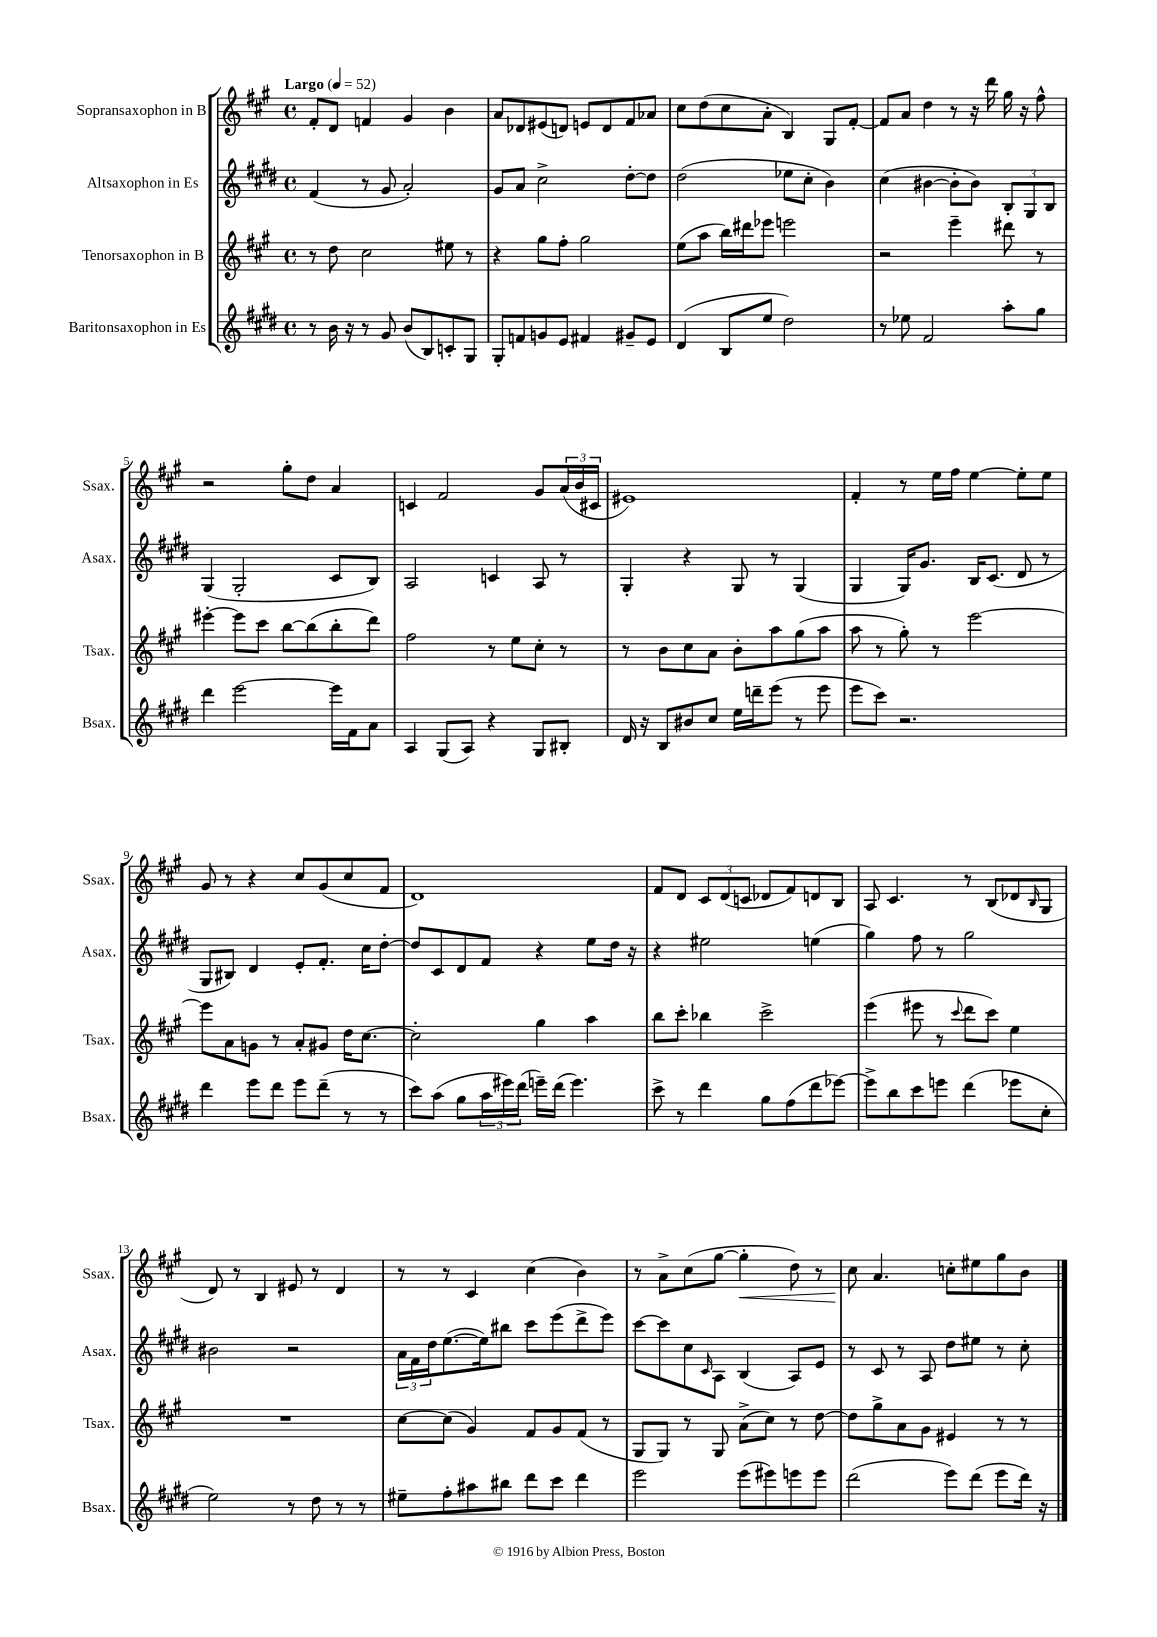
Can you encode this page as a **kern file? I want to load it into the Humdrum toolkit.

**kern	**kern	**kern	**kern	**dynam
*part4	*part3	*part2	*part1	*part1
*staff4	*staff3	*staff2	*staff1	*staff1
*I"Baritonsaxophon in Es	*I"Tenorsaxophon in B	*I"Altsaxophon in Es	*I"Sopransaxophon in B	*
*I'Bsax.	*I'Tsax.	*I'Asax.	*I'Ssax.	*
*clefG2	*clefG2	*clefG2	*clefG2	*
*k[f#c#g#d#]	*k[f#c#g#]	*k[f#c#g#d#]	*k[f#c#g#]	*
*M4/4	*M4/4	*M4/4	*M4/4	*
*met(c)	*met(c)	*met(c)	*met(c)	*
*MM52	*MM52	*MM52	*MM52	*
=1	=1	=1	=1	=1
!	!	!	!LO:TX:a:B:t=Largo	!
8r	8r	(4f#/	8f#'/L	.
16b\	8dd\	.	8d/J	.
16r	.	.	.	.
8r	2cc#\	8r	4fn/	.
8g#/	.	8g#/	.	.
(8b/L	.	2a'/)	4g#/	.
8B/)	.	.	.	.
8cn'/	8ee#X\	.	4b\	.
8G#/J	8r	.	.	.
=2	=2	=2	=2	=2
8G#'/L	4r	8g#/L	8a/L	.
8fn/	.	8a/J	8d-X/	.
8gn/	8gg#\L	2cc#^\	(8e#X/	.
8e/J	8ff#'\J	.	8dn/J)	.
4f#X/	2gg#\	.	8en/L	.
.	.	.	8d/	.
8g#X~/L	.	[8dd#'\L	8f#/	.
8e/J	.	8dd#\J]	8a-X/J	.
=3	=3	=3	=3	=3
(4d#/	(8ee\L	(2dd#\	8cc#\L	.
.	8aa\J	.	(8dd\	.
8B/L	16bb\LL)	.	8cc#\	.
.	16ddd#X\J	.	.	.
8ee/J	8eee-X\J	.	8a'\J	.
2dd#\)	2eeen\	8ee-X\L	4B/)	.
.	.	8cc#'\J	.	.
.	.	4b\)	8G#/L	.
.	.	.	[8f#'/J	.
=4	=4	=4	=4	=4
8r	2r	(4cc#\	8f#/L]	.
8ee-X\	.	.	8a/J	.
2f#/	.	[4b#X\	4dd\	.
.	4eee~\	8b#'\L]	8r	.
.	.	8b#\J)	16r	.
.	.	.	16ddd\	.
8aa'\L	8ddd#X\	12B'/L	16gg#\	.
.	.	.	16r	.
.	.	12G#/	.	.
8gg#\J	8r	.	8ff#^^\	.
.	.	12B/J	.	.
!!LO:LB:g=z
=5	=5	=5	=5	=5
4ddd#\	[4eee#X'\	(4G#/	2r	.
[2eee\	8eee#\L]	2G#'/	.	.
.	8ccc#\J	.	.	.
.	[8bb\L	.	8gg#'\L	.
.	(8bb\]	.	8dd\J	.
16eee\LL]	8bb'\	8c#/L	4a/	.
16f#\J	.	.	.	.
8a\J	8ddd\J)	8B/J)	.	.
=6	=6	=6	=6	=6
4A/	2ff#\	2A/	4cn/	.
(8G#/L	.	.	2f#/	.
8A/J)	.	.	.	.
4r	8r	4cn/	.	.
.	8ee\L	.	.	.
8G#/L	8cc#'\J	8A/	8g#/L	.
8B#X'/J	8r	8r	(24a/L	.
.	.	.	24b/	.
.	.	.	24c#X/JJ	.
=7	=7	=7	=7	=7
16d#/	8r	4G#'/	1e#X)	.
16r	.	.	.	.
8B/L	8b\L	.	.	.
8b#X/	8cc#\	4r	.	.
8cc#/J	8a\J	.	.	.
16ee\LL	8b'\L	8G#/	.	.
16dddn~\J	.	.	.	.
(8eee\J	8aa\	8r	.	.
8r	(8gg#\	(4G#/	.	.
8eee\	8aa\J	.	.	.
=8	=8	=8	=8	=8
8eee\L	8aa\	4G#/	4f#'/	.
8ccc#\J)	8r	.	.	.
2.r	8gg#'\)	16G#/KL)	8r	.
.	.	8.g#/J	.	.
.	8r	.	16ee\LL	.
.	.	.	16ff#\JJ	.
.	[2eee\	16B/KL	[4ee\	.
.	.	(8.c#/J	.	.
.	.	8d#/	8ee'\L]	.
.	.	8r	8ee\J	.
!!LO:LB:g=z
=9	=9	=9	=9	=9
4ddd#\	8eee\L]	8G#/L	8g#/	.
.	8a\	8B#X/J)	8r	.
8eee\L	8gn\J	4d#/	4r	.
8ddd#\J	8r	.	.	.
8eee\L	8a'/L	8e'/L	8cc#/L	.
(8ddd#~\J	8g#X/J	8.f#'/J	(8g#/	.
8r	16dd\KL	.	8cc#/	.
.	[8.cc#\J	16cc#\KL	.	.
8r	.	[8dd#'\J	8f#/J	.
=10	=10	=10	=10	=10
8ccc#\L)	2cc#'\]	8dd#/L]	1d)	.
(8aa\J	.	8c#/	.	.
8gg#\L	.	8d#/	.	.
24aa\L	.	8f#/J	.	.
24eee#X\)	.	.	.	.
(24ddd#\JJ	.	.	.	.
16eeen~\LL)	4gg#\	4r	.	.
(16ddd#\JJ	.	.	.	.
4.eee\)	.	.	.	.
.	4aa\	8ee\L	.	.
.	.	16dd#\Jk	.	.
.	.	16r	.	.
=11	=11	=11	=11	=11
8ccc#^\	8bb\L	4r	8f#/L	.
8r	8ccc#'\J	.	8d/J	.
4ddd#\	4bb-X\	2ee#X\	12c#/L	.
.	.	.	(12d/	.
.	.	.	12cn/J	.
8gg#\L	2ccc#^\	.	8d-X/L	.
(8ff#\	.	.	8f#/)	.
8ddd#\	.	(4een\	8dn/	.
[8eee-X\J)	.	.	8B/J	.
=12	=12	=12	=12	=12
8eee-^\L]	(4eee\	4gg#\)	8A/	.
8bb\	.	.	4.c#/	.
8ccc#\	8eee#X\	8ff#\	.	.
8eeen\J	8r	8r	.	.
.	8qqccc#/	.	.	.
(4ddd#\	8ddd\L	2gg#\	8r	.
.	8ccc#\J)	.	(8B/L	.
8eee-X\L	4ee\	.	8d-X/	.
.	.	.	16qqB/	.
8cc#'\J	.	.	8G#/J	.
!!LO:LB:g=z
=13	=13	=13	=13	=13
2ee\)	1r	2b#X\	8d/)	.
.	.	.	8r	.
.	.	.	4B/	.
8r	.	2r	8e#X/	.
8dd#\	.	.	8r	.
8r	.	.	4d/	.
8r	.	.	.	.
=14	=14	=14	=14	=14
8ee#X~\L	[8cc#\L	24a\LL	8r	.
.	.	24f#\	.	.
.	.	24dd#\J	.	.
8ff#'\	(8cc#\J]	([8.ee\	8r	.
8aa#X\	4g#/)	.	4c#/	.
.	.	16ee\k])	.	.
8bb#X\J	.	8bb#X\J	.	.
8ddd#\L	8f#/L	8ccc#\L	(4cc#\	.
8ccc#\J	8g#/	(8eee\	.	.
4ddd#\	(8f#/J	8ddd#^\	4b\)	.
.	8r	8eee\J)	.	.
=15	=15	=15	=15	=15
2eee\	8G#/L	[8ccc#\L	8r	.
.	8G#/J)	8ccc#\]	8a^\L	.
.	8r	8cc#\	(8cc#\	.
.	.	16qqc#/	.	.
.	8G#/	8A\J	[8gg#\J	.
!	!	!	!	!LO:HP:b
(8eee\L	(8a^\L	(4B/	4gg#'\]	<
8eee#X\)	8cc#\J)	.	.	.
8eeen\	8r	8A/L)	8dd\)	.
8eee\J	[8dd\	8e/J	8r	.
=16	=16	=16	=16	=16
(2ddd#\	8dd\L]	8r	8cc#\	.
.	8gg#^\	8c#/	4.a/	[
.	8a\	8r	.	.
.	8g#\J	8A/	.	.
8eee\L)	4e#X/	8dd#\L	8ccn'\L	.
(8ddd#\J	.	8ee#X\J	8ee#X\	.
8eee\L	8r	8r	8gg#\	.
16ddd#\Jk)	8r	8cc#'\	8b\J	.
16r	.	.	.	.
==	==	==	==	==
*-	*-	*-	*-	*-
